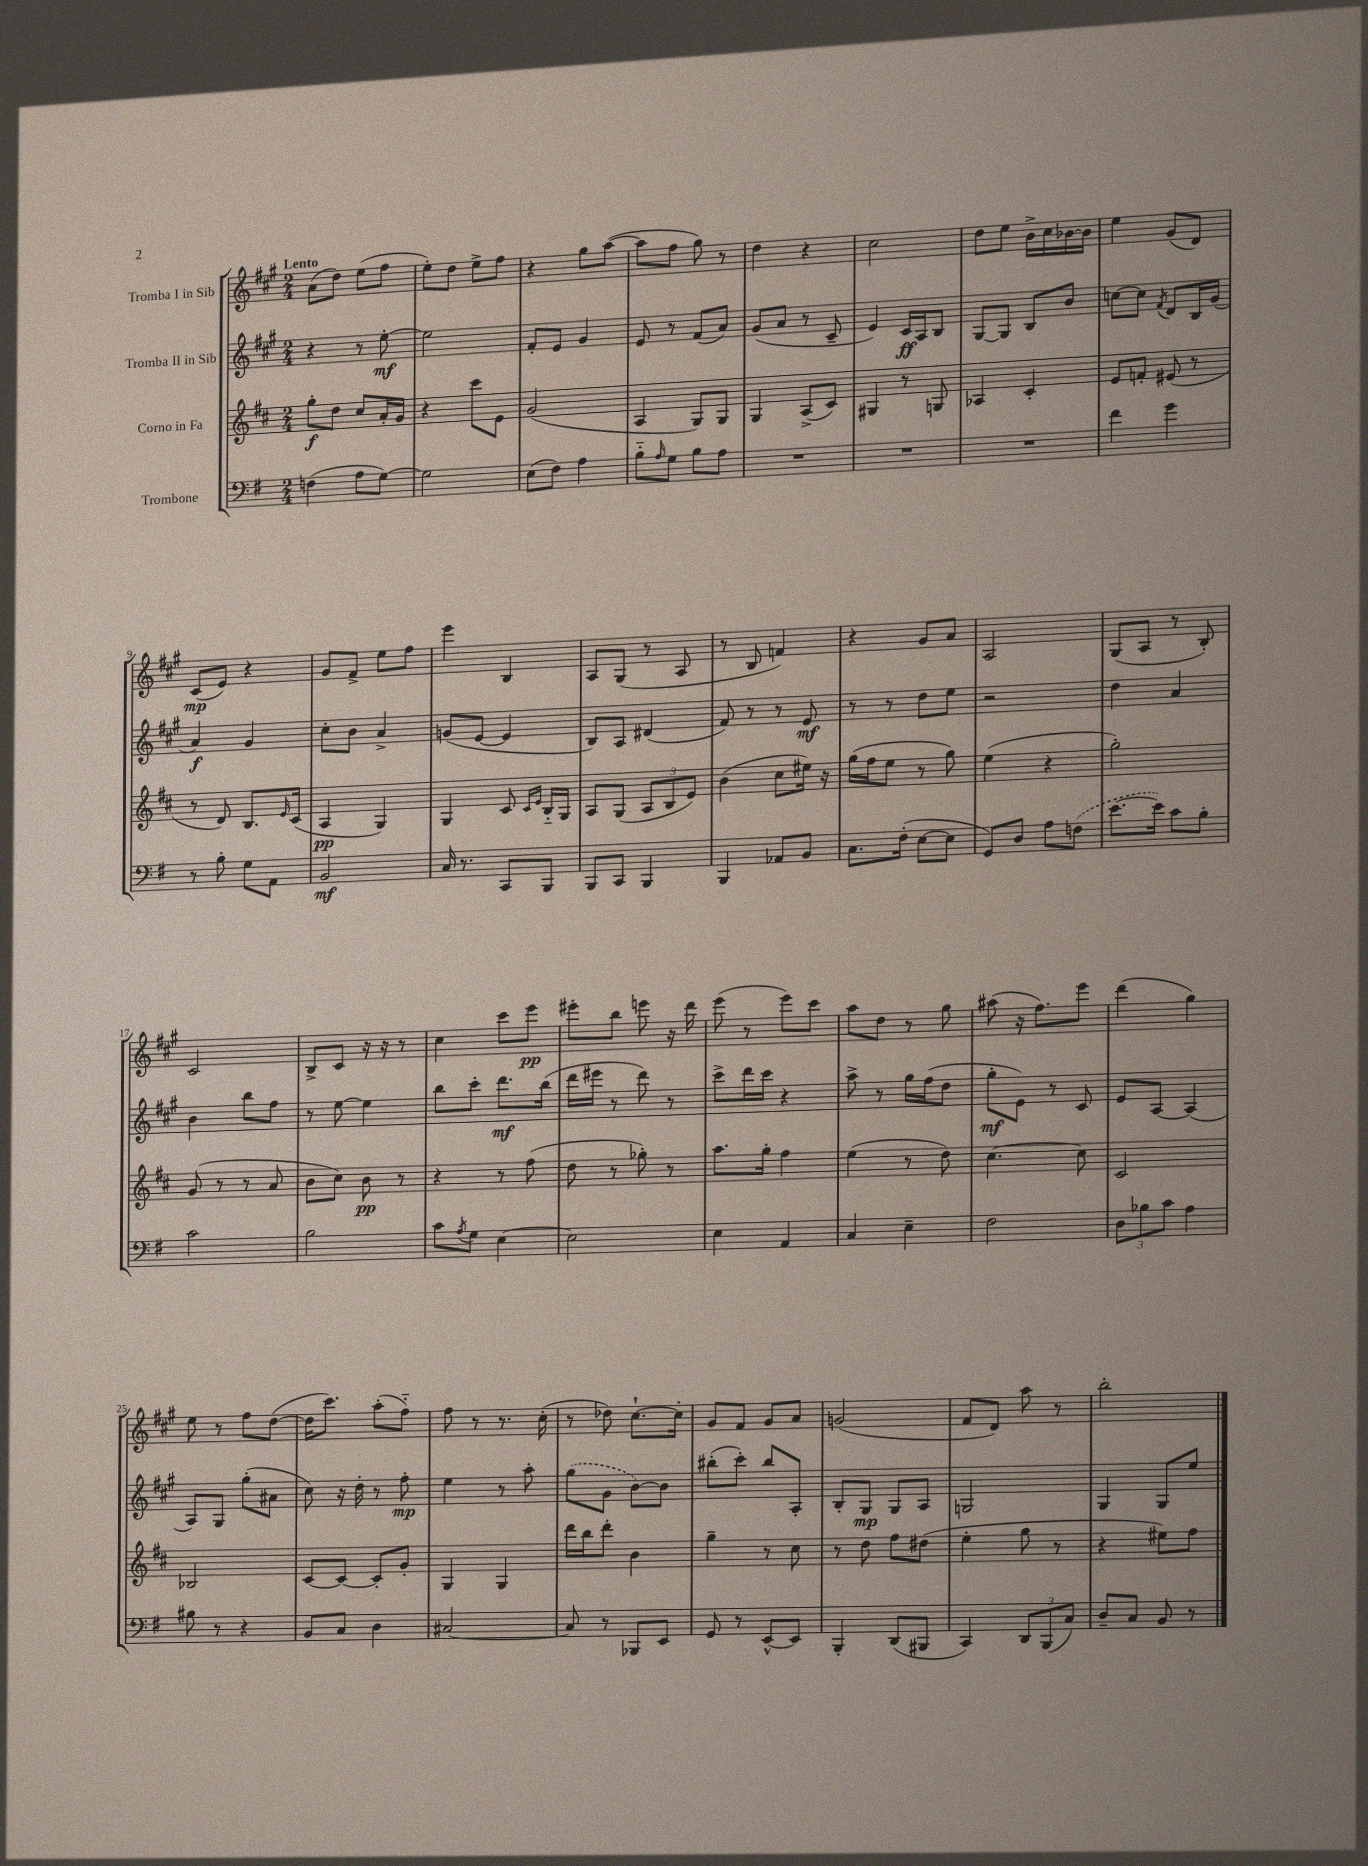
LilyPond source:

<<
\new StaffGroup <<
\new Staff = "s0" \with { instrumentName = "Tromba I in Sib" } {
    \clef treble \key a \major \numericTimeSignature \time 2/4 \tempo "Lento"
    a'8( d''8) e''8( fis''8 |
    e''8-.) d''8 e''8-> fis''8 |
    r4 gis''8 a''8~( |
    a''8 fis''8 gis''8) r8 |
    d''4 r4 |
    cis''2 |
    d''8 e''8 b'16-> cis''16 bes'16~ bes'16 |
    e''4 gis'8( d'8) |
    cis'8\mp( e'8) r4 |
    gis'8 fis'8-> e''8 fis''8 |
    e'''4 b4 |
    a8 gis8( r8 a8 |
    r8 b8 f'4) |
    r4 gis'8 a'8 |
    a2 |
    gis8( a8 r8 b8-.) |
    cis'2 |
    b8-> cis'8 r16 r16 r8 |
    cis''4 cis'''8 e'''8\pp |
    eis'''8-. b''8 e'''8 r16 d'''16 |
    e'''8( r8 e'''8) cis'''8 |
    a''8 d''8 r8 gis''8 |
    ais''8( r16 fis''8.) e'''8 |
    d'''4( gis''4) |
    e''8 r8 fis''8 d''8~( |
    d''16 cis'''8.) a''8-.( fis''8-_) |
    fis''8 r8 r8. cis''16-.( |
    r8 des''8) cis''8.~-! cis''16-. |
    gis'8 fis'8 gis'8 a'8 |
    g'2( |
    fis'8 d'8) a''8 r8 |
    b''2-. \bar "|." |
}
\new Staff = "s1" \with { instrumentName = "Tromba II in Sib" } {
    \clef treble \key a \major \numericTimeSignature \time 2/4
    r4 r8 e''8~-.\mf |
    e''2 |
    fis'8-. e'8 gis'4 |
    e'8 r8 fis'8( a'8) |
    gis'8( a'8 r8 cis'8-- |
    e'4) cis'16\ff a16 b8 |
    gis8~ gis8 b8 b'8 |
    c''8~ c''8 \acciaccatura { fis'8 } d'8 b16 gis'16( |
    a'4\f) gis'4 |
    cis''8-. b'8 a'4-> |
    g'8( e'8~ e'4 |
    b8) a8 dis'4( |
    fis'8) r8 r8 e'8\mf |
    r8 r8 d''8 e''8 |
    r2 |
    d''4 a'4 |
    b'4 b''8 fis''8 |
    r8 e''8~ e''4 |
    b''8 cis'''8-. d'''8.\mf b''16( |
    d'''16 eis'''16 r8 d'''8) r8 |
    cis'''8-> d'''16 cis'''16 r4 |
    a''8-> r8 gis''16 fis''16( d''8 |
    gis''8-.\mf e'8) r8 cis'8 |
    e'8 a8~ a4( |
    a8) gis8 gis''8-.( ais'8 |
    cis''8) r16 d''16-. r8 fis''8-.\mp |
    e''4 r8 a''8-. |
    \once \slurDashed gis''8( gis'8 b'8~) b'8 |
    bis''8-.( cis'''8-.) bis''8 a8-. |
    b8-. gis8\mp gis8 a8 |
    g2 |
    gis4 gis8 e''8 \bar "|." |
}
\new Staff = "s2" \with { instrumentName = "Corno in Fa" } {
    \clef treble \key d \major \numericTimeSignature \time 2/4
    g''8-.\f d''8 cis''8 a'16-. g'16 |
    r4 cis'''8 e'8 |
    g'2( |
    a4 g8) g8 |
    g4 a8->( cis'8) |
    gis4 r8 g8 |
    aes4 cis'4-. |
    e'8 f'8-. eis'8( r8 |
    r8 d'8) b8. \grace { e'16 } cis'16( |
    a4\pp g4) |
    g4 cis'8 \grace { cis'16 e'16 } b16-_ g16 |
    a8 g8( \tuplet 3/2 { a8 b8 e'8) } |
    b'4( cis''8 eis''16) r16 |
    g''16( fis''16 e''8 r8 g''8) |
    e''4( r4 |
    g''2-.) |
    g'8( r8 r8 a'8 |
    b'8 cis''8) b'8\pp r8 |
    r4 r8 fis''8( |
    d''8 r8 ges''8-.) r8 |
    a''8. g''16-. fis''4 |
    e''4( r8 d''8) |
    cis''4.~ cis''8 |
    cis'2 |
    bes2 |
    cis'8~ cis'8~ cis'8-. g'8-. |
    g4 g4 |
    d'''16 b''16 d'''8-. b'4 |
    g''4-- r8 cis''8 |
    r8 d''8 fis''8 dis''8( |
    e''4-. g''8 r8 |
    r4 eis''8) fis''8 \bar "|." |
}
\new Staff = "s3" \with { instrumentName = "Trombone" } {
    \clef bass \key g \major \numericTimeSignature \time 2/4
    f4( a8 g8~) |
    g2 |
    e8( fis8) a4 |
    b8-_ \grace { a16 } g8 b8 a8 |
    R2 |
    R2 |
    R2 |
    fis'4 g'4 |
    r8 b8-. g8 a,8 |
    b,2\mf |
    c16 r8. c,8 b,,8 |
    b,,8 c,8 b,,4 |
    b,,4 aes,8 b,8 |
    c8. fis16-.( e8~ e8 |
    g,8) d8 a8 \once \slurDashed f8( |
    e'8.~ e'16) c'8 b8-. |
    c'2 |
    b2 |
    c'8 \acciaccatura { a8 } g8 e4~ |
    e2 |
    e4 a,4 |
    c4 e4-- |
    fis2 |
    \tuplet 3/2 { d8 bes8 c'8 } a4 |
    bis8 r8 r4 |
    b,8 c8 d4 |
    cis2~ |
    cis8 r8 bes,,8 e,8 |
    g,8 r8 e,8~-^ e,8 |
    b,,4-. d,8( bis,,8 |
    c,4) \tuplet 3/2 { d,8 b,,8( c8) } |
    d8-- c8 b,8 r8 \bar "|." |
}
>>
>>
